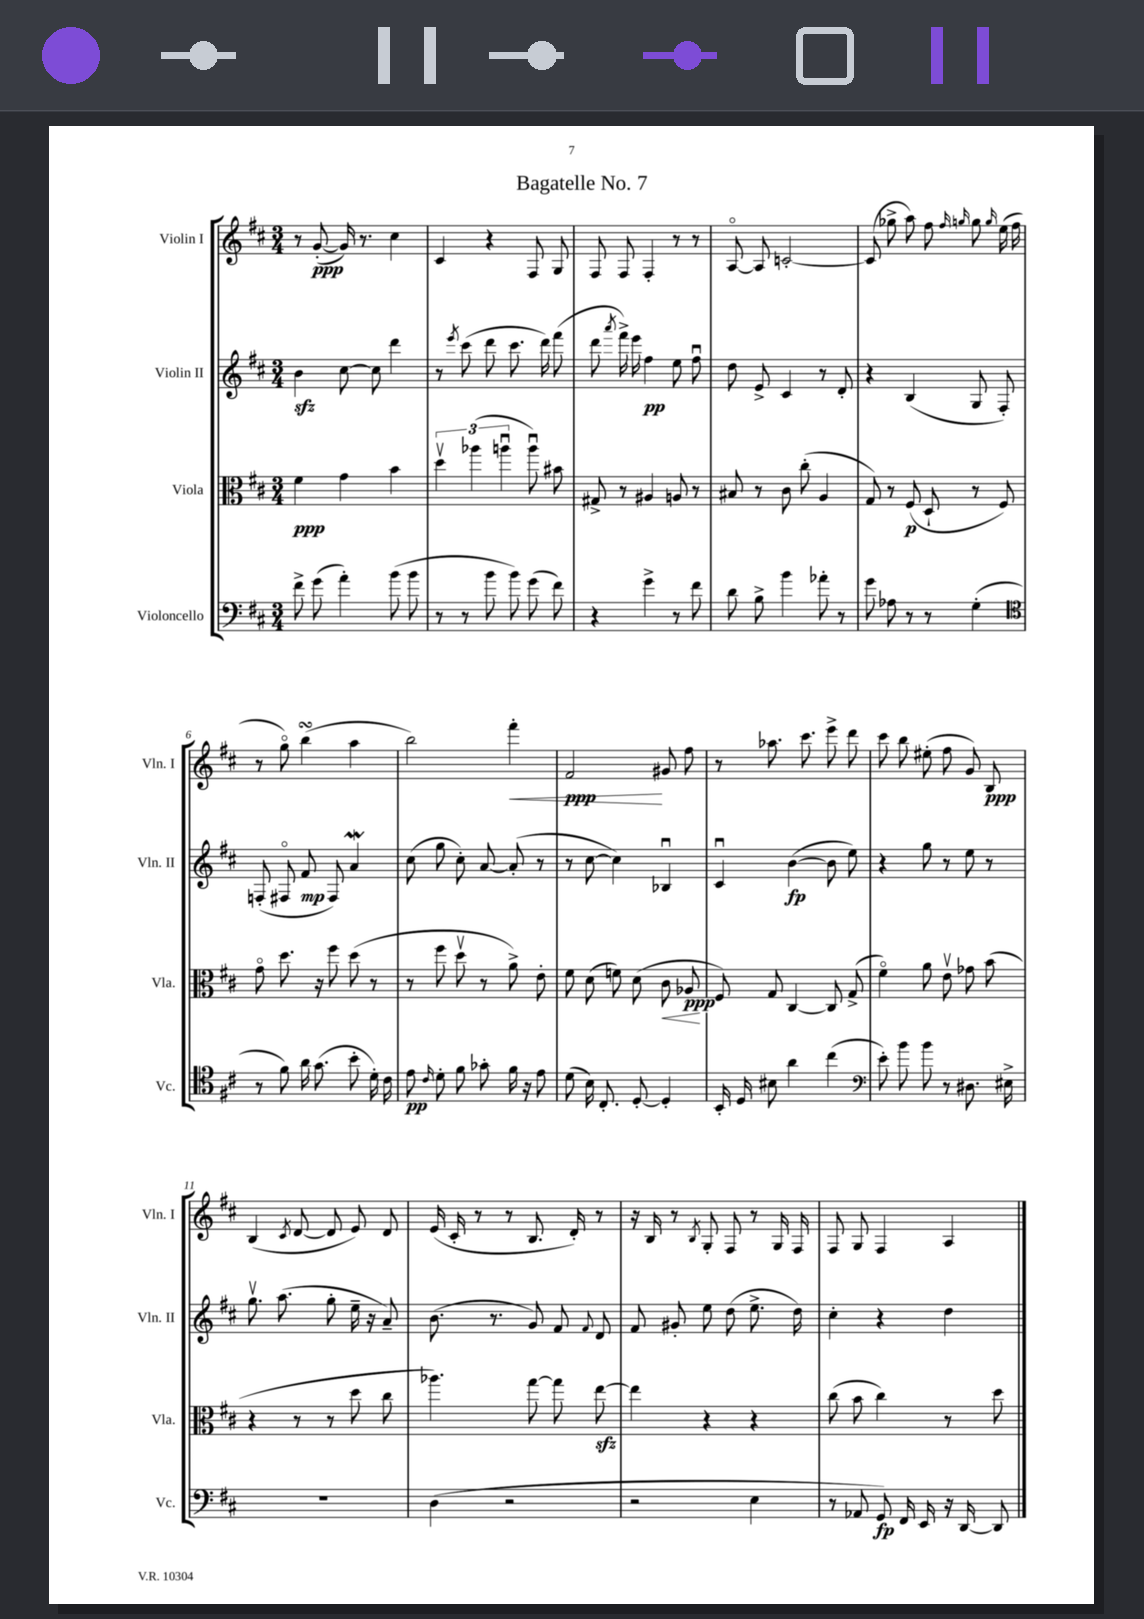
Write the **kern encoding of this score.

**kern	**kern	**kern	**kern
*staff4	*staff3	*staff2	*staff1
*clefF4	*clefC3	*clefG2	*clefG2
*k[f#c#]	*k[f#c#]	*k[f#c#]	*k[f#c#]
*M3/4	*M3/4	*M3/4	*M3/4
8f#^	4f#	4b	8r
(8g	.	.	([8g'
4a')	4g	[8cc#	16g])
.	.	.	8.r
.	.	8cc#]	.
(8b	4b	4ddd	4cc#
8b	.	.	.
=	=	=	=
8r	6ddv	8r	4c#
.	.	8qeee	.
8r	.	(8ccc#	.
.	(6aa-	.	.
8b	.	8ddd	4r
.	6aau	.	.
8b)	.	8.ccc#	.
(8g	8aau)	.	8F#
.	.	16ddd)	.
8f#)	8b#	(8fff#	8G
=	=	=	=
4r	8G#^	8ddd	8F#
.	.	8qaaa	.
.	8r	16fff#^)	8F#
.	.	16eee	.
4g^	4A#	4ff#	4F#'
8r	8A	8ee	8r
8f#	8r	8ff#u	8r
=	=	=	=
8d	8B#	8dd	[8Ao
8B^	8r	8e^	8A]
4b	8c#	4c#	[2c'
.	(8cc#'	.	.
8a-'	4A	8r	.
8r	.	8d'	.
=	=	=	=
8g	8G)	4r	(8c]
8A-	8r	.	8gg-^
8r	(8F#	(4B	8aa)
8r	8D`	.	8ff#
.	.	.	16qqff#
.	.	.	16qqgg
(4G'	8r	8G	8gg
.	.	.	16qqgg
.	8F#)	8F#')	(16ee
.	.	.	16ff#
=	=	=	=
*clefC4	*	*	*
8r	8go	(8F'	8r
8f#)	8.dd	8F#o	8ggo)
16a	.	8f#	(4bb
(8.g	16r	.	.
.	8ff#	8F#)	.
8b'	(8dd	4a	4aa
16d')	8r	.	.
16c#	.	.	.
=	=	=	=
8e	8r	(8cc#	2bb)
16qqc#	.	.	.
8d'	8ff#	8gg	.
8f#	8ddv	8cc#')	.
8g-'	8r	[8a	.
16f#	8a^)	(8a']	4fff#'
16r	.	.	.
8e	8e'	8r	.
=	=	=	=
(8d	8f#	8r	2f#
16B)	(8d	[8cc#	.
8.C#'	.	.	.
.	8f)	4cc#])	.
[8D'	(8d	.	.
4D']	8c#	4B-u	8g#
.	8A-	.	8ff#
=	=	=	=
16BB'	8F#)	4c#u	8r
16D	.	.	.
8B#	8G	.	8.aa-
4a	[4C#	([4b	.
.	.	.	8.ccc#
(4cc#	8C#]	8b]	8eee^
.	(8G^	8ee)	8ddd
=	=	=	=
*clefF4	*	*	*
8e')	4f#o)	4r	8ccc#
8b	.	.	8bb
8b	8a	8gg	(8ee#'
8r	8ev	8r	8ff#
8.D#	8g-	8ee	8g)
.	(8b	8r	8B
16E#^	.	.	.
=	=	=	=
2.r	4r	8.ggv	(4B
.	.	(8.aa	.
.	.	.	8qc#
.	8r	.	[8d
.	8r	8gg'	8d]
.	8dd	16ee~	8e)
.	.	16r	.
.	8cc#	8a~)	8d
=	=	=	=
(4D	4.aa-)	(8.b	(16e
.	.	.	16c#'
.	.	.	8r
.	.	8.r	.
2r	.	.	8r
.	[8gg	8g)	8.B
.	8gg]	8f#	.
.	.	.	16d')
.	.	8qqf#	.
.	[8ee	8d	8r
=	=	=	=
2r	4ee]	8f#	16r
.	.	.	16B
.	.	8g#'	8r
.	.	.	8qB
.	4r	8ee	8G'
.	.	(8dd	8F#
4E	4r	8.ee^	8r
.	.	.	16G
.	.	16dd)	16F#
=	=	=	=
8r	(8cc#	4cc#'	8F#
8AA-	8b	.	8G
8GG)	4cc#)	4r	4F#
16FF#	.	.	.
16EE	.	.	.
16r	8r	4dd	4A
[16DD	.	.	.
8DD]	8dd	.	.
==	==	==	==
*-	*-	*-	*-
